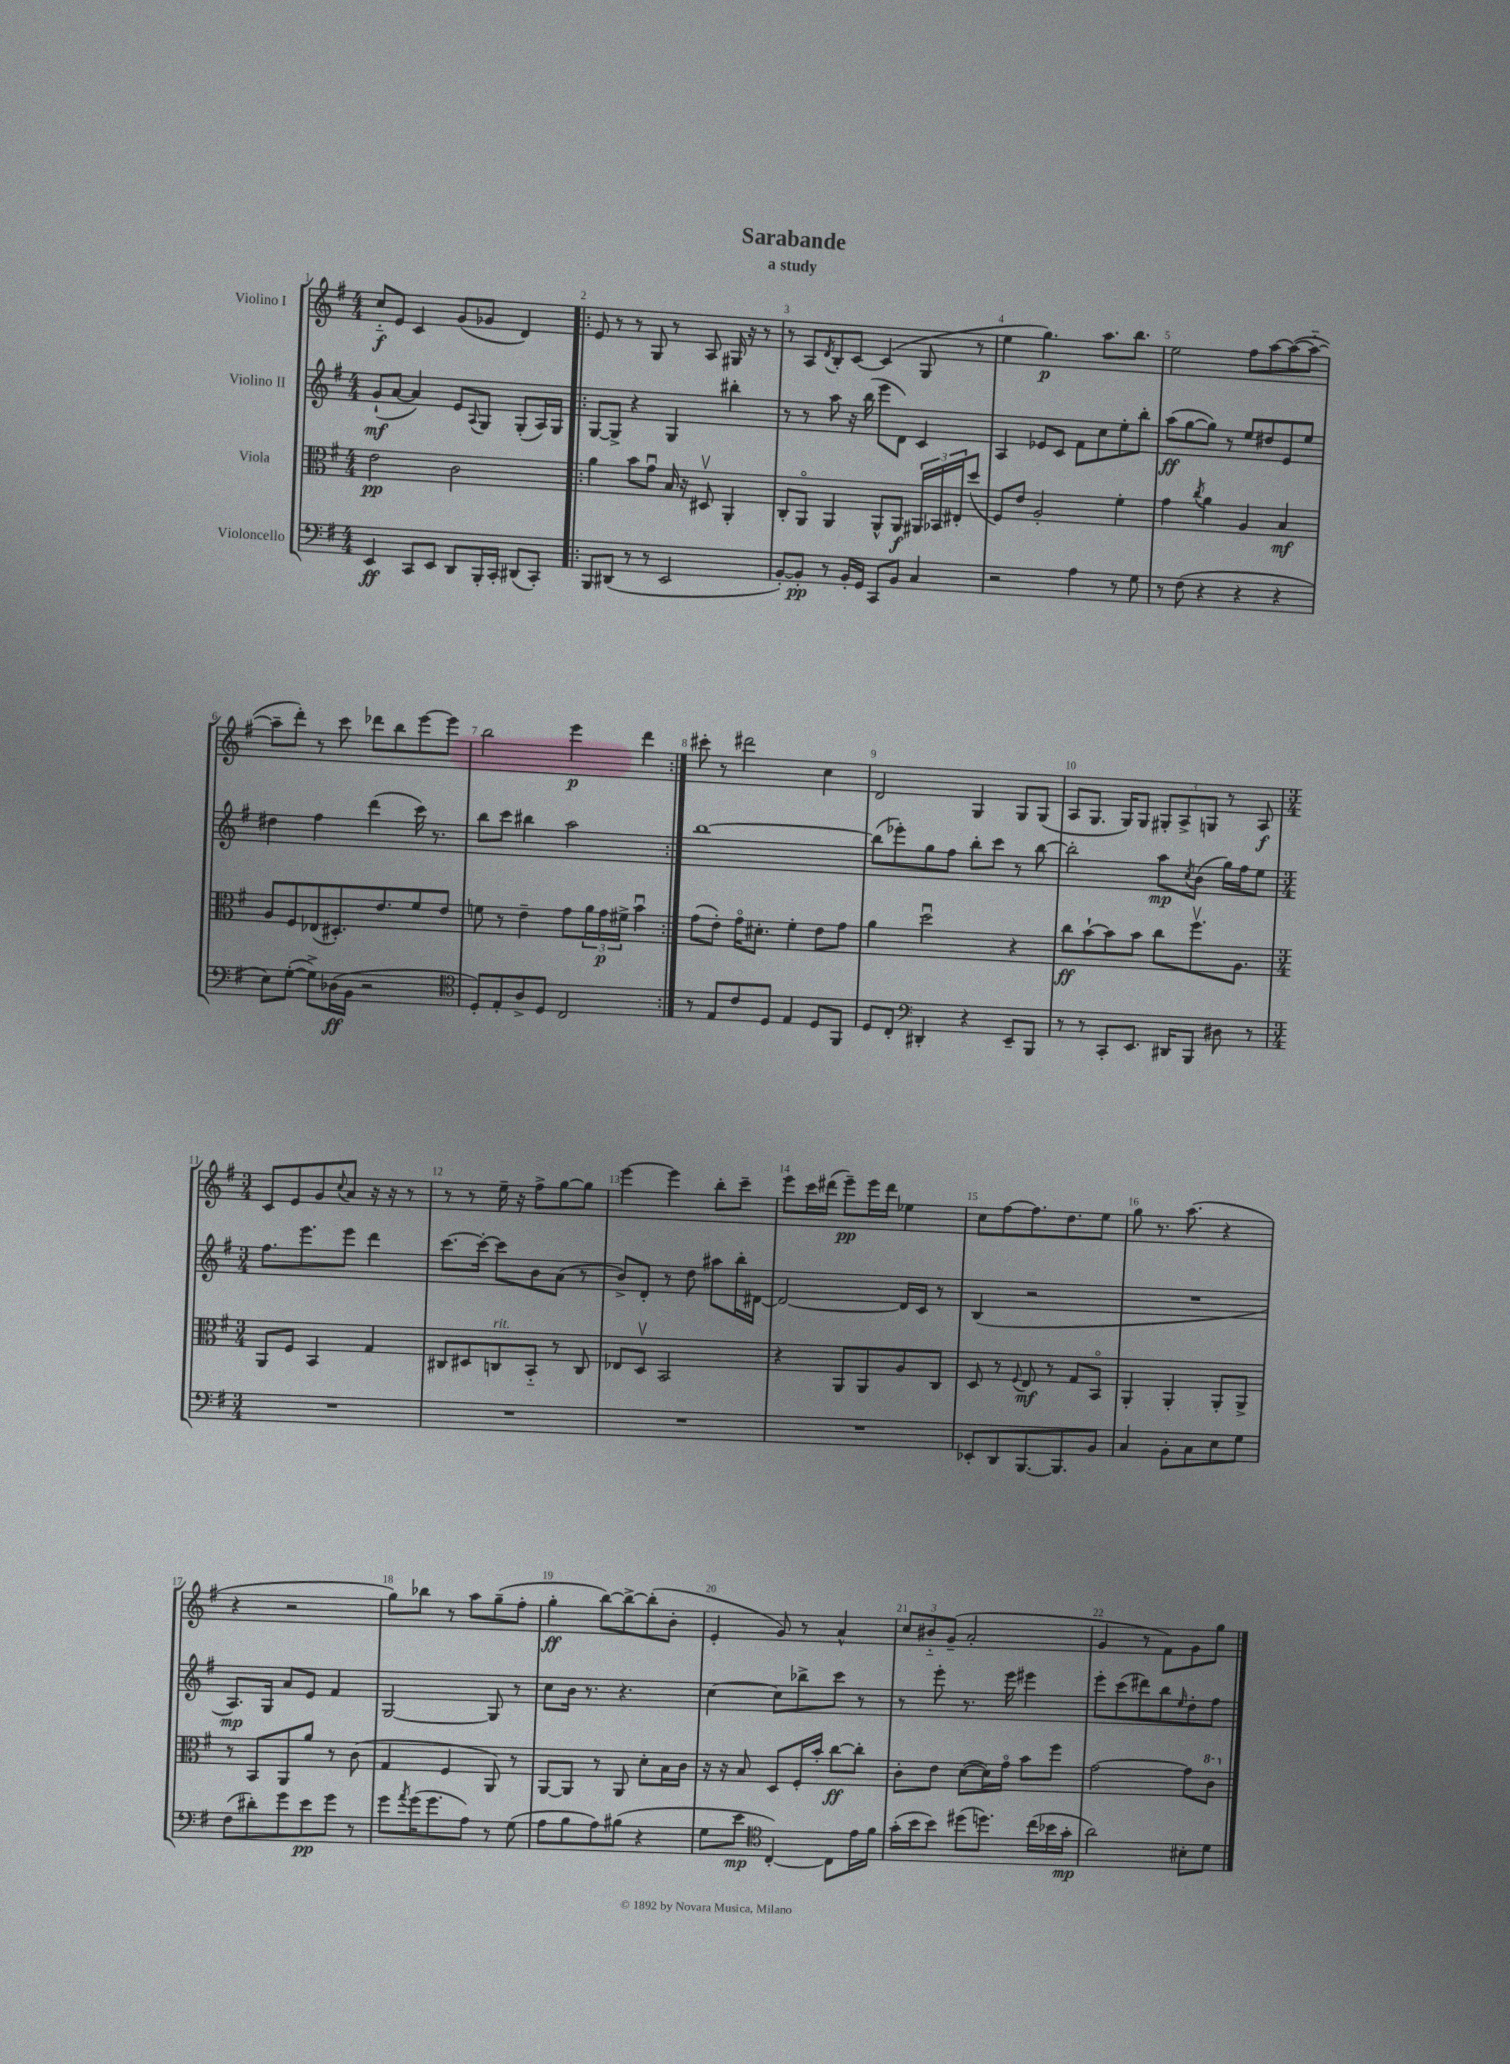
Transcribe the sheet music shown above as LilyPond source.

\header { title = "Sarabande" subtitle = "a study" }
<<
\new StaffGroup <<
\new Staff = "s0" \with { instrumentName = "Violino I" } {
    \clef treble \key g \major \numericTimeSignature \time 4/4
    c''8-_\f e'8 c'4 g'8( ges'8 d'4) |
    \repeat volta 2 { e'8 r8 r8 g8 r8 a8 gis16 r16 r8 |
    r8 a8 \acciaccatura { d'8 } b8-. c'8~ c'4( g8 r8 |
    e''4 g''4.\p) a''8. b''8. |
    e''2 fis''8 a''8~ a''8~( a''8~-_ |
    a''8-- d'''8-.) r8 c'''8 des'''8 b''8 e'''8~ e'''8 |
    b''2 e'''4\p d'''4 | }
    cis'''8-. r8 dis'''2 c''4 |
    d'2 g4 g8 g8( |
    a8 g8. g16) g8 \tuplet 3/2 { gis8-. a8-> g8 } r8 a8\f |
    \numericTimeSignature \time 3/4 c'8 e'8 g'8 \appoggiatura { c''8 } a'8 r16 r16 r8 |
    r8 r8 e''16-- r16 fis''8-> g''8~ g''8 |
    e'''4~ e'''4 b''8-. c'''8-- |
    e'''8 c'''16 dis'''16( e'''8--\pp) e'''16 dis'''16 ees''4 |
    c''8 fis''8~ fis''8. d''8. e''8 |
    g''8 r8. a''8.( r4 |
    r4 r2 |
    g''8) bes''8 r8 a''8 g''8--( fis''8-. |
    g''4-.\ff b''8~) b''8~-> b''8-.( b'8-. |
    e'4-. g'8) r8 a'4-^ |
    \tuplet 3/2 { c''8 bis'8-_ g'8--( } a'2-. |
    g'4 r8 fis'8) g'8 g''8 \bar "|." |
}
\new Staff = "s1" \with { instrumentName = "Violino II" } {
    \clef treble \key g \major \numericTimeSignature \time 4/4
    g'8-!\mf( a'8~ a'4) e'8 \appoggiatura { a8 } g8 g8-.( a16) g16 |
    \repeat volta 2 { g8~ g8-> r4 g4 bis''4-. |
    r8 r8 a''8 r16 b''16( e'''8 d'8) c'4 |
    a4 ees'8 c'8 fis'8 c''8 e''8-. b''8-. |
    a''8\ff( g''8~ g''8) r8 e''8 dis''8 e'8 e''8 |
    dis''4 fis''4 d'''4( c'''16) r8. |
    b''8 c'''8 bis''4 a''2 | }
    b''1~ |
    b''8( ees'''8-.) g''8 fis''8 b''8-. c'''8 r8 b''8~ |
    b''2-. a''8\mp \acciaccatura { c''8 } b'8( g''16) fis''16 e''8 |
    \numericTimeSignature \time 3/4 fis''8. e'''8. e'''8 d'''4 |
    c'''8.~ c'''16~-. c'''8 b'8 a'8( r8 |
    b'8->) d'8-. r8 d''8 ais''8 b''16-. dis'16~ |
    dis'2~ dis'16 c'16 r8 |
    b4( r2 |
    R2. |
    a8.\mp) g16 a'8 e'8 fis'4 |
    g2~ g8 r8 |
    c''8 b'16 r8. r4. |
    c''4~ c''8 bes''8-> c'''8 r8 |
    r8 e'''8-. r8. e'''16 eis'''4 |
    e'''8-. c'''8( dis'''8) b''8 \grace { e''16 } d''8-. fis''8 \bar "|." |
}
\new Staff = "s2" \with { instrumentName = "Viola" } {
    \clef alto \key g \major \numericTimeSignature \time 4/4
    e'2\pp c'2 |
    \repeat volta 2 { a'4 b'8 g'8\downbow b16 r16 dis8\upbow a,4-. |
    c8-. a,8\flageolet a,4 a,8-^ a,8\f \tuplet 3/2 { ais,16 bes,16 eis16-. } d''8( |
    fis8) e'8 a2-. fis'4-. |
    g'4 \acciaccatura { c''8 } a'4 a4 b4\mf |
    a8 fis8 ees8( dis8.-.) e'8. fis'8 e'8 |
    f'8 r8 e'4-- g'8 \tuplet 3/2 { a'16 g'16\p fis'16-> } b'4\downbow | }
    g'8( e'8-.) g'16\flageolet dis'8.-. fis'4-. e'8 g'8 |
    a'4 d''2\downbow r4 |
    c''8\ff b'8~-! b'8 b'8 c''8 fis''8.\upbow a8. |
    \numericTimeSignature \time 3/4 a,8 fis8 b,4 g4 |
    cis8 dis8 c8^\markup { \italic "rit." } b,8-_ r8 c8 |
    ees8 d8\upbow b,2 |
    r4 a,8 a,8 a8 c8 |
    d8 r8 \appoggiatura { fis8 } e8\mf r8 g8 b,8\flageolet |
    a,4-. a,4-. a,8-. a,8-> |
    r8 b,8 a,8 a'8 r8 c'8( |
    g4 fis4 a,8) r8 |
    a,8~ a,8 r8 a,8 d'8-. b16 c'16 |
    r16 r16 b8 d8 fis16-. b'16-. c''8~\ff c''8-. |
    c'8-. e'8 d'8~( d'16) g'16\flageolet b'8 fis''8 |
    g'2~ g'8 \ottava #1 c''8 \ottava #0 \bar "|." |
}
\new Staff = "s3" \with { instrumentName = "Violoncello" } {
    \clef bass \key g \major \numericTimeSignature \time 4/4
    e,4\ff c,8 e,8 d,8 b,,16-. c,16-. dis,8( c,8-.) |
    \repeat volta 2 { b,,8 dis,8( r8 r8 e,2 |
    b,8~-.) b,8-.\pp r8 b,16-. g,16 c,8 b,8 c4 |
    r2 a4 r8 g8 |
    r8 fis8( r4 r4 r4 |
    e8) g8~-.( g8->) des16\ff( b,16 r2 |
    \clef tenor d8-.) e8-. a8-> d8 c2 | }
    r8 e8 c'8 d8 e4 d8 fis,8 |
    d8 c8-. \clef bass dis,4-. r4 e,8-- b,,8 |
    r8 r8 c,8-. e,8. dis,16 b,,8 dis8 r8 |
    \numericTimeSignature \time 3/4 R2. |
    R2. |
    R2. |
    R2. |
    ees,8-. d,8 b,,8.~ b,,8. b,8 |
    c4 b,8-. c8 e8 g8 |
    fis8( dis'8-.) g'8 e'8\pp g'8 r8 |
    g'8 \acciaccatura { a'8 } g'16( g'8. a8) r8 g8( |
    a8 b8 a8) bis8( r4 |
    g8 e'8\mp \clef tenor c4~-.) c8 e'16 fis'16 |
    g'16-.( b'16 b'8) dis''8( d''8.) c''16( bes'16 g'16-.\mp |
    a'2) bis8-. d'8 \bar "|." |
}
>>
>>
\layout { \context { \Score \override BarNumber.break-visibility = ##(#f #t #t) barNumberVisibility = #all-bar-numbers-visible } }
